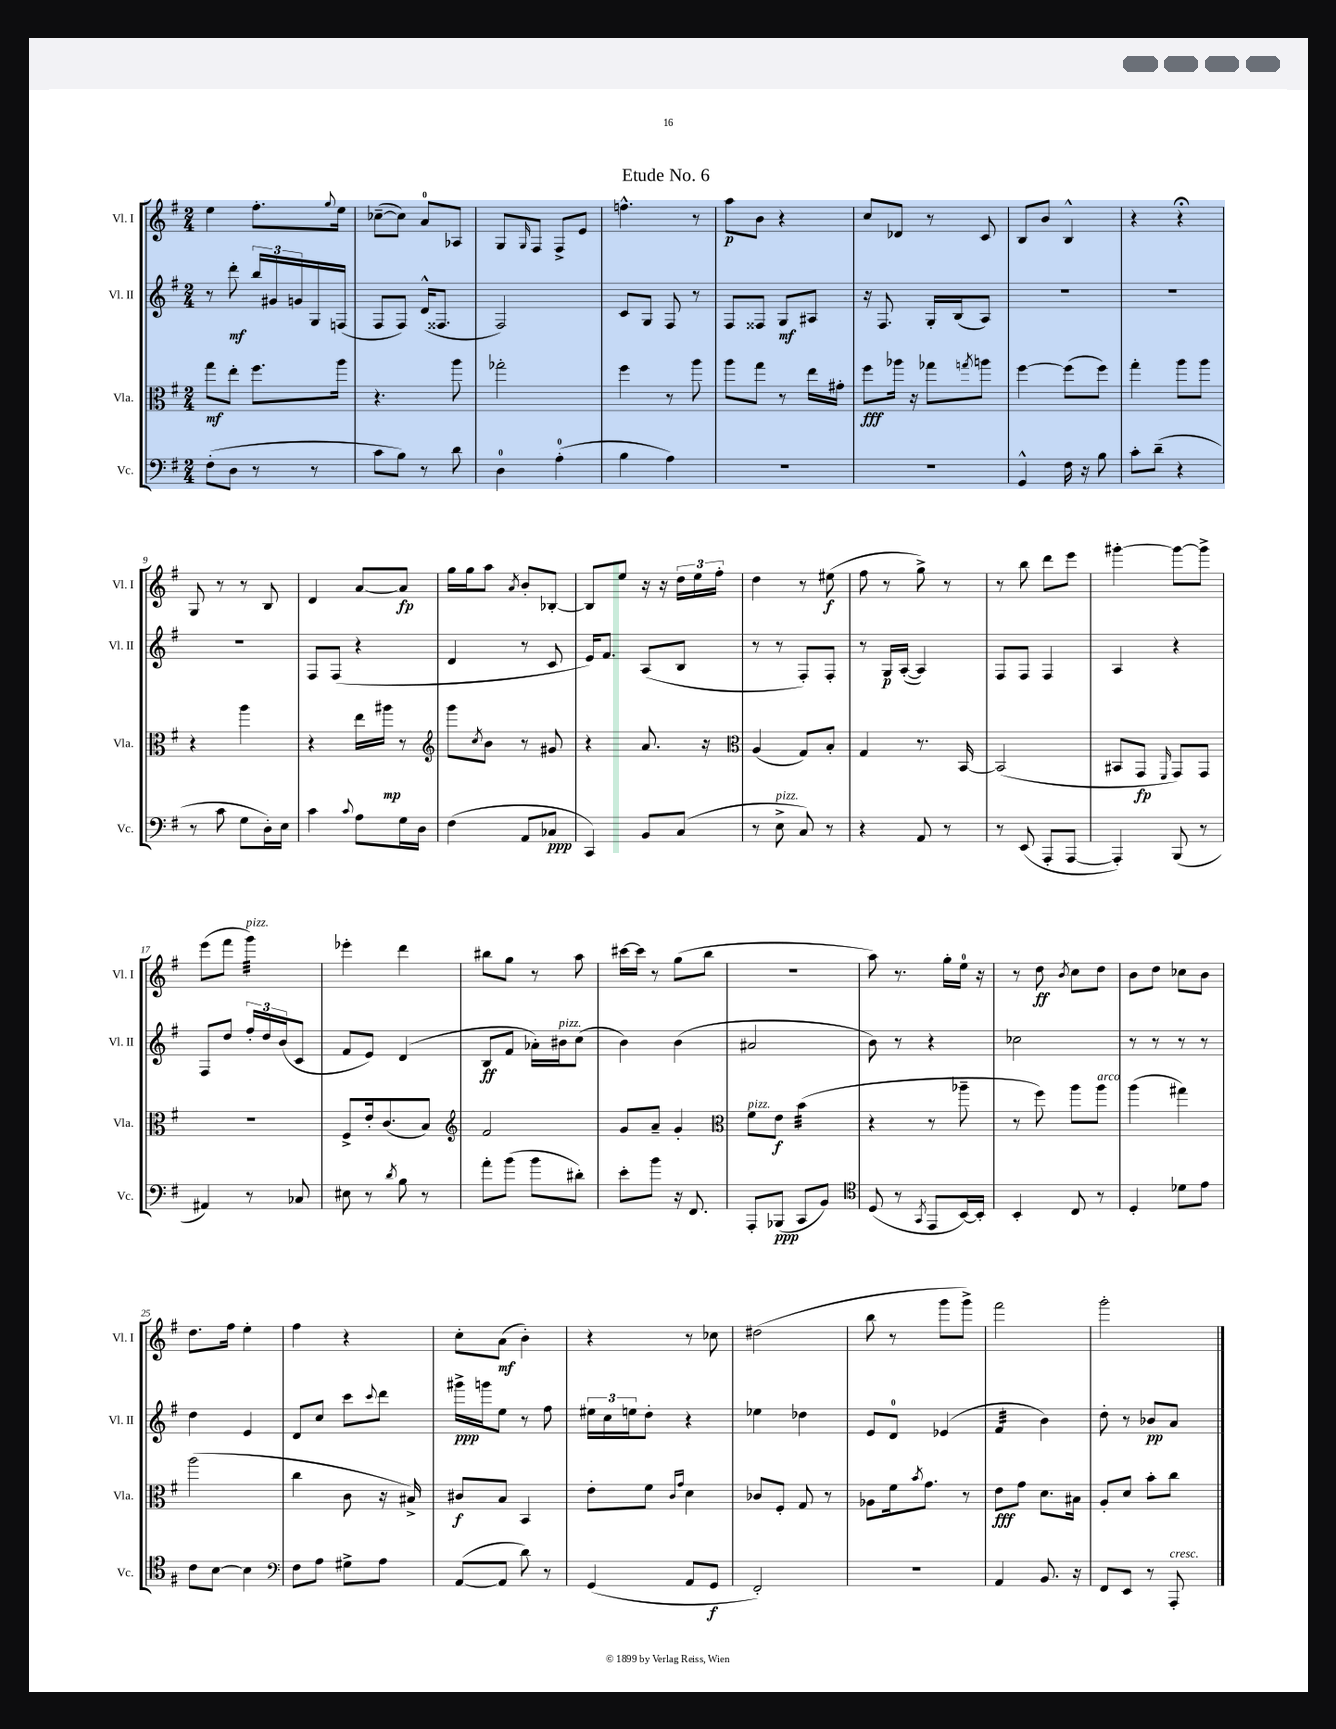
\header { title = "Etude No. 6" }
<<
\new StaffGroup <<
\new Staff = "s0" \with { instrumentName = "Vl. I" shortInstrumentName = "Vl. I" } {
    \clef treble \key g \major \numericTimeSignature \time 2/4
    e''4 fis''8.-. \appoggiatura { g''8 } e''16 |
    ces''8~--( ces''8) a'8-0 aes8 |
    g8 \grace { g16 } fis8 fis8-> e'8 |
    f''4.-^ r8 |
    a''8\p b'8 r4 |
    c''8 des'8 r8 c'8 |
    b8 b'8 b4-^ |
    r4 r4\fermata |
    g8 r8 r8 b8 |
    d'4 a'8~ a'8\fp |
    g''16 g''16 a''8 \acciaccatura { a'8 } b'8-. bes8~-. |
    bes8 e''8 r16 r16 \tuplet 3/2 { d''16 e''16 fis''16-. } |
    d''4 r8 eis''8\f( |
    fis''8 r8 g''8->) r8 |
    r8 b''8 d'''8 e'''8 |
    gis'''4~-. gis'''8~ gis'''8-> |
    e'''8( fis'''8 g'''4:32^\markup { \italic "pizz." }) |
    ees'''4-. d'''4 |
    bis''8 g''8 r8 a''8 |
    cis'''16~ cis'''16 r8 g''8( b''8 |
    R2 |
    a''8) r8. g''16-. e''16-0 r16 |
    r8 d''8\ff \acciaccatura { b'8 } c''8 d''8 |
    b'8 d''8 ces''8 b'8 |
    d''8. fis''16 e''4-. |
    fis''4 r4 |
    c''8-. a'8\mf( b'4-.) |
    r4 r8 ces''8 |
    dis''2( |
    b''8 r8 g'''8 g'''8->) |
    fis'''2 |
    g'''2-. \bar "|." |
}
\new Staff = "s1" \with { instrumentName = "Vl. II" shortInstrumentName = "Vl. II" } {
    \clef treble \key g \major \numericTimeSignature \time 2/4
    r8 d'''8-.\mf \tuplet 3/2 { b''16 gis'16 g'16 } g16 f16( |
    fis8 fis8) d'16-^( fisis8. |
    fis2) |
    c'8 g8 fis8 r8 |
    fis8 fisis8 g8\mf ais8 |
    r16 fis8. g16-. b16( a8) |
    R2 |
    R2 |
    R2 |
    fis8 fis8( r4 |
    d'4 r8 c'8 |
    e'16) fis'8. a8( b8 |
    r8 r8 fis8-.) fis8-. |
    r8 g16\p a16~-.( a4) |
    fis8 fis8 fis4 |
    a4 r4 |
    fis8 d''8 \tuplet 3/2 { fis''16-. d''16 b'16( } c'8 |
    fis'8 e'8) d'4( |
    b8\ff fis'8 aes'16-.) bis'16^\markup { \italic "pizz." } c''8( |
    b'4) b'4( |
    ais'2 |
    b'8) r8 r4 |
    ces''2 |
    r8 r8 r8 r8 |
    d''4 e'4 |
    d'8 c''8 c'''8 \appoggiatura { c'''8 } d'''8 |
    gis'''16->\ppp g'''16 e''8 r8 fis''8 |
    \tuplet 3/2 { eis''16 c''16 e''16 } d''8-. r4 |
    ees''4 des''4 |
    e'8 d'8-0 ees'4( |
    fis'4:32 b'4) |
    d''8-. r8 bes'8\pp a'8 \bar "|." |
}
\new Staff = "s2" \with { instrumentName = "Vla." shortInstrumentName = "Vla." } {
    \clef alto \key g \major \numericTimeSignature \time 2/4
    g''8\mf e''8-. fis''8. a''16 |
    r4. a''8 |
    ges''2-. |
    fis''4 r8 a''8 |
    a''8 g''8 r8 e''16 gis'16-. |
    fis''8\fff aes''16 r16 ges''8 \acciaccatura { g''8 } a''8 |
    fis''4~ fis''8( fis''8) |
    g''4-. a''8 a''8 |
    r4 a''4 |
    r4 e''16 ais''16\mp r8 |
    \clef treble g'''8 \acciaccatura { c''8 } b'8 r8 gis'8 |
    r4 a'8. r16 |
    \clef alto a4( g8) b8-. |
    g4 r8. b,16~ |
    b,2( |
    bis,8 g,8\fp \grace { fis,16 } g,8) g,8 |
    R2 |
    fis8-> e'16-. c'8.( b8) |
    \clef treble fis'2 |
    g'8 a'8-- g'4-. |
    \clef alto fis'8^\markup { \italic "pizz." } e'8\f b'4:32( |
    r4 r8 aes''8-- |
    r8 fis''8) a''8 a''8^\markup { \italic "arco" } |
    a''4( gis''4) |
    a''2( |
    c''4 c'8 r16 bis16->) |
    cis'8\f b8 b,4 |
    e'8-. fis'8 \grace { c'16 g'16 } d'4 |
    ces'8 fis8-. g8 r8 |
    aes8 fis'16 \acciaccatura { b'8 } g'8. r8 |
    e'8\fff g'8 d'8. bis16 |
    a8-. d'8 b'8-. c''8 \bar "|." |
}
\new Staff = "s3" \with { instrumentName = "Vc." shortInstrumentName = "Vc." } {
    \clef bass \key g \major \numericTimeSignature \time 2/4
    fis8-.( d8 r8 r8 |
    c'8 b8) r8 d'8 |
    d4-0 a4-0-.( |
    b4 a4) |
    R2 |
    r2 |
    g,4-^ fis16 r16 b8 |
    c'8-. d'8--( r4 |
    r8 c'8 g8 d16-.) e16 |
    c'4 \appoggiatura { c'8 } a8 g16 d16 |
    fis4( a,8 ces8\ppp |
    c,4) b,8 c8( |
    r8 e8->^\markup { \italic "pizz." } c8) r8 |
    r4 a,8 r8 |
    r8 e,8( a,,8-. a,,8~ |
    a,,4-.) b,,8( r8 |
    ais,4) r8 ces8 |
    eis8 r8 \acciaccatura { d'8 } b8 r8 |
    a'8-. b'8( b'8 dis'8-.) |
    e'8-. b'8 r16 fis,8. |
    a,,8-. bes,,8\ppp( c,8 b,8) |
    \clef tenor d8( r8 \acciaccatura { g,8 } e,8 b,16~) b,16-. |
    b,4-. c8 r8 |
    d4-. des'8 e'8 |
    c'8 b8~ b4 |
    \clef bass fis8 a8 gis8-> a8 |
    a,8~( a,8 d'8) r8 |
    g,4( a,8 g,8\f |
    fis,2-.) |
    R2 |
    a,4 b,8. r16 |
    fis,8 e,8 r8 a,,8-.^\markup { \italic "cresc." } \bar "|." |
}
>>
>>
